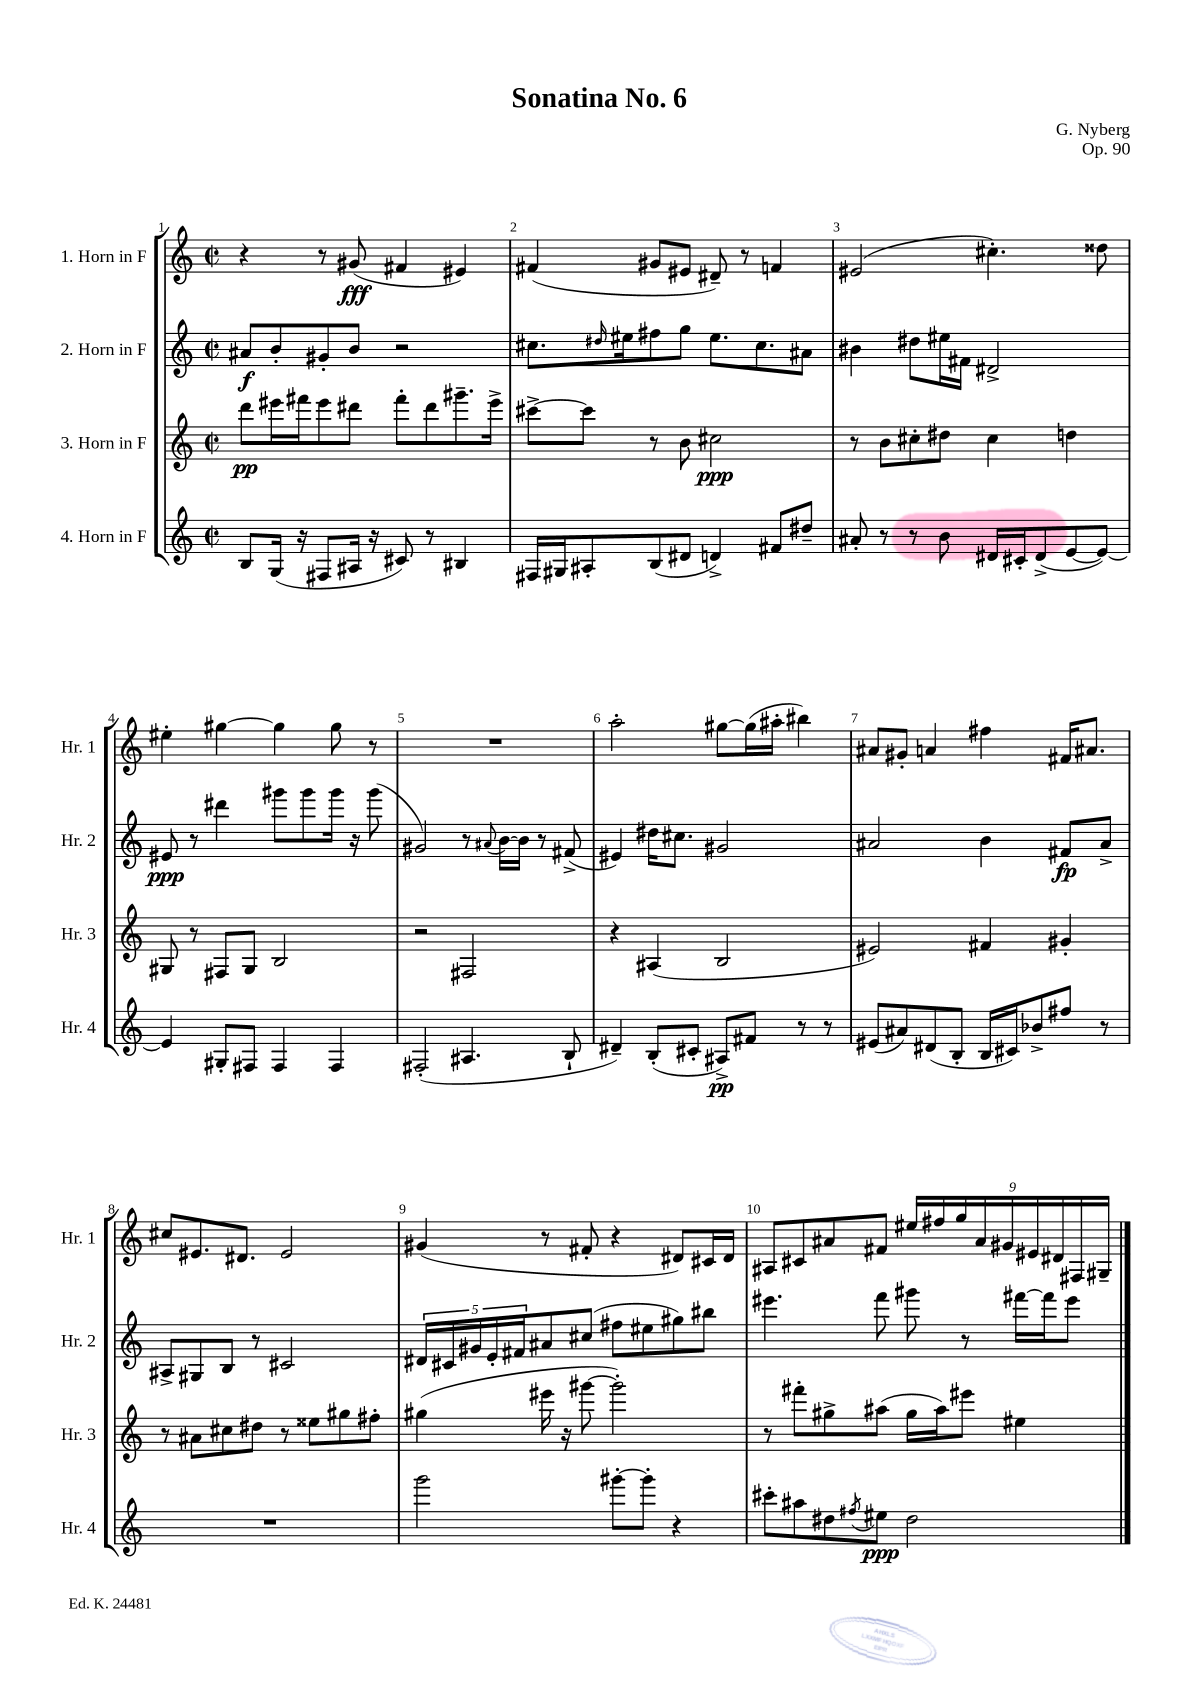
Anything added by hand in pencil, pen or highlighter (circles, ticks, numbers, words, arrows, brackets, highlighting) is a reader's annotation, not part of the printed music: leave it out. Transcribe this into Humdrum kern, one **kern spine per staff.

**kern	**dynam	**kern	**dynam	**kern	**dynam	**kern	**dynam
*part4	*part4	*part3	*part3	*part2	*part2	*part1	*part1
*staff4	*staff4	*staff3	*staff3	*staff2	*staff2	*staff1	*staff1
*I"4. Horn in F	*	*I"3. Horn in F	*	*I"2. Horn in F	*	*I"1. Horn in F	*
*I'Hr. 4	*	*I'Hr. 3	*	*I'Hr. 2	*	*I'Hr. 1	*
*clefG2	*	*clefG2	*	*clefG2	*	*clefG2	*
*k[]	*	*k[]	*	*k[]	*	*k[]	*
*M2/2	*	*M2/2	*	*M2/2	*	*M2/2	*
*met(c|)	*	*met(c|)	*	*met(c|)	*	*met(c|)	*
=1	=1	=1	=1	=1	=1	=1	=1
8B/L	.	8ddd\L	pp	8a#X/L	f	4r	.
(16G/Jk	.	16eee#X\L	.	8b'/	.	.	.
16r	.	16fff#X\J	.	.	.	.	.
8F#X/L	.	8eee#\	.	8g#X'/	.	8r	.
16A#X/Jk	.	8ddd#X\J	.	8b/J	.	(8g#X/	fff
16r	.	.	.	.	.	.	.
8c#X/)	.	8fff#'\L	.	2r	.	4f#X/	.
8r	.	8ddd#\	.	.	.	.	.
4B#X/	.	8.ggg#X~\	.	.	.	4e#X/)	.
.	.	16eee#^\Jk	.	.	.	.	.
=2	=2	=2	=2	=2	=2	=2	=2
16F#X/LL	.	[8ccc#X^\L	.	8.cc#X\L	.	(4f#X/	.
16G#X/J	.	.	.	.	.	.	.
8A#X'/	.	8ccc#\J]	.	.	.	.	.
.	.	.	.	16qqdd#X/	.	.	.
.	.	.	.	16ee#X\k	.	.	.
(8B/	.	8r	.	8ff#X\	.	8g#X/L	.
8d#X/J	.	8b\	.	8gg\J	.	8e#X/J	.
4dn^/)	.	2cc#X\	ppp	8.ee#\L	.	8d#X~/)	.
.	.	.	.	.	.	8r	.
.	.	.	.	8.cc#\	.	.	.
8f#X/L	.	.	.	.	.	4fn/	.
8dd#X~/J	.	.	.	8a#X\J	.	.	.
=3	=3	=3	=3	=3	=3	=3	=3
8a#X'/	.	8r	.	4b#X\	.	(2e#X/	.
8r	.	8b\L	.	.	.	.	.
8r	.	8cc#X'\	.	8dd#X\L	.	.	.
8b\	.	8dd#X\J	.	16ee#X\L	.	.	.
.	.	.	.	16f#X\JJ	.	.	.
16d#X/LL	.	4cc#\	.	2d#X^/	.	4.cc#X'\)	.
16c#X'/J	.	.	.	.	.	.	.
(8d#^/	.	.	.	.	.	.	.
[8e/	.	4ddn\	.	.	.	.	.
8e/J_)	.	.	.	.	.	8dd##X\	.
!!LO:LB:g=z
=4	=4	=4	=4	=4	=4	=4	=4
4e/]	.	8G#X/	.	8e#X/	ppp	4ee#X'\	.
.	.	8r	.	8r	.	.	.
8G#X'/L	.	8F#X/L	.	4ddd#X\	.	[4gg#X\	.
8F#X/J	.	8G#/J	.	.	.	.	.
4F#/	.	2B/	.	8ggg#X\L	.	4gg#\]	.
.	.	.	.	8ggg#\	.	.	.
4F#/	.	.	.	16ggg#\Jk	.	8gg#\	.
.	.	.	.	16r	.	.	.
.	.	.	.	(8ggg#\	.	8r	.
=5	=5	=5	=5	=5	=5	=5	=5
(2F#X'/	.	2r	.	2g#X/)	.	1r	.
4.A#X/	.	2F#X/	.	8r	.	.	.
.	.	.	.	8qqa#X/	.	.	.
.	.	.	.	[16b\LL	.	.	.
.	.	.	.	16b\JJ]	.	.	.
.	.	.	.	8r	.	.	.
8B`/	.	.	.	(8f#X^/	.	.	.
=6	=6	=6	=6	=6	=6	=6	=6
4d#X~/)	.	4r	.	4e#X/)	.	2aa'\	.
(8B'/L	.	(4A#X/	.	16dd#X\KL	.	.	.
.	.	.	.	8.cc#X\J	.	.	.
8c#X'/J	.	.	.	.	.	.	.
8A#X^/L)	pp	2B/	.	2g#X/	.	[8gg#X\L	.
8f#X/J	.	.	.	.	.	(16gg#\L]	.
.	.	.	.	.	.	16aa#X'\JJ	.
8r	.	.	.	.	.	4bb#X\)	.
8r	.	.	.	.	.	.	.
=7	=7	=7	=7	=7	=7	=7	=7
(8e#X/L	.	2e#X/)	.	2a#X/	.	8a#X/L	.
8a#X/)	.	.	.	.	.	8g#X'/J	.
(8d#X/	.	.	.	.	.	4an/	.
8B'/J	.	.	.	.	.	.	.
16B/LL	.	4f#X/	.	4b\	.	4ff#X\	.
16c#X/J)	.	.	.	.	.	.	.
8b-X^/	.	.	.	.	.	.	.
8ff#X/J	.	4g#X'/	.	8f#X/L	fp	16f#X/KL	.
.	.	.	.	.	.	8.a#X/J	.
8r	.	.	.	8a#^/J	.	.	.
!!LO:LB:g=z
=8	=8	=8	=8	=8	=8	=8	=8
1r	.	8r	.	8A#X^/L	.	8cc#X/L	.
.	.	8a#X\L	.	8G#X/	.	8.e#X/	.
.	.	8cc#X\	.	8B/J	.	.	.
.	.	.	.	.	.	8.d#X/J	.
.	.	8dd#X\J	.	8r	.	.	.
.	.	8r	.	2c#X/	.	2e#/	.
.	.	8ee##X\L	.	.	.	.	.
.	.	8gg#X\	.	.	.	.	.
.	.	8ff#X'\J	.	.	.	.	.
=9	=9	=9	=9	=9	=9	=9	=9
2ggg\	.	(4gg#X\	.	20d#X/LL	.	(4g#X/	.
.	.	.	.	20c#X/	.	.	.
.	.	.	.	20g#X/	.	.	.
.	.	.	.	20e'/	.	.	.
.	.	.	.	20f#X/J	.	.	.
.	.	16eee#X\	.	8a#X/	.	8r	.
.	.	16r	.	.	.	.	.
.	.	[8ggg#X\	.	(8cc#X/J	.	8f#X'/	.
[8ggg#X'\L	.	2ggg#'\])	.	8ff#X\L	.	4r	.
8ggg#'\J]	.	.	.	8ee#X\	.	.	.
4r	.	.	.	8gg#X\)	.	8d#X/L)	.
.	.	.	.	8bb#X\J	.	16c#X/L	.
.	.	.	.	.	.	16d#/JJ	.
=10	=10	=10	=10	=10	=10	=10	=10
8ccc#X'\L	.	8r	.	4.eee#X\	.	8A#X/L	.
8aa#X\	.	8fff#X'\L	.	.	.	8c#X/	.
8dd#X\	.	8gg#X^\	.	.	.	8a#X/	.
8qff#X/	.	.	.	.	.	.	.
8ee#X\J	ppp	(8aa#X\J	.	8fff\	.	8f#X/J	.
2dd#\	.	16gg#\LL	.	8ggg#X\	.	18ee#X/LL	.
.	.	.	.	.	.	18ff#X/	.
.	.	16aa#\J)	.	.	.	.	.
.	.	.	.	.	.	18gg/	.
.	.	8eee#X\J	.	8r	.	.	.
.	.	.	.	.	.	18a#/	.
.	.	.	.	.	.	18g#X/	.
.	.	4ee#X\	.	[16fff#X\LL	.	.	.
.	.	.	.	.	.	18e#X/	.
.	.	.	.	16fff#\J]	.	.	.
.	.	.	.	.	.	18d#X/	.
.	.	.	.	8eee#\J	.	.	.
.	.	.	.	.	.	18F#X/	.
.	.	.	.	.	.	18G#X~/JJ	.
==	==	==	==	==	==	==	==
*-	*-	*-	*-	*-	*-	*-	*-
